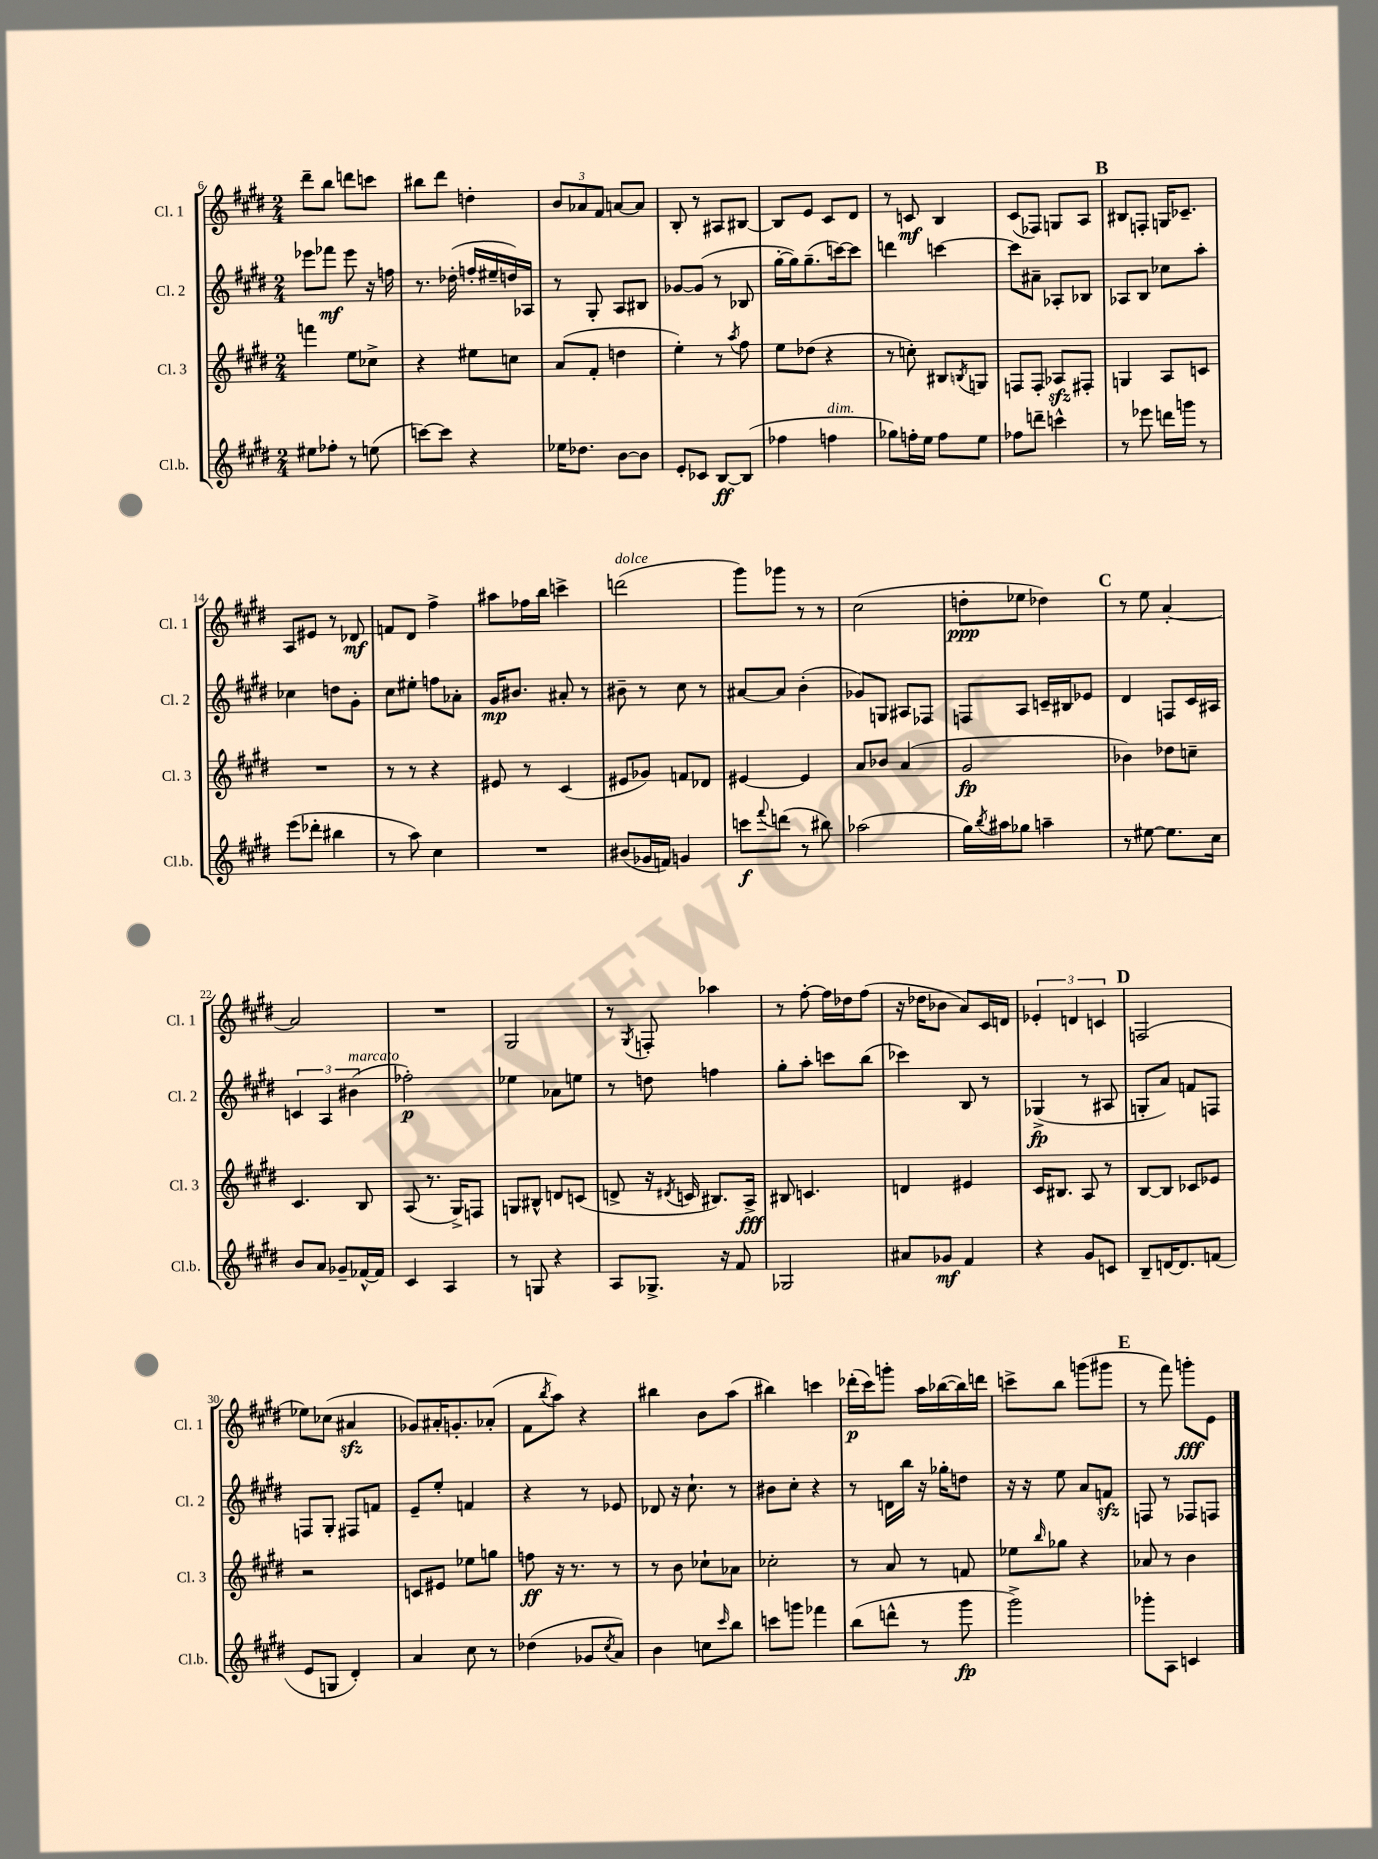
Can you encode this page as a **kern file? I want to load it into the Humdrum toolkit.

**kern	**dynam	**kern	**dynam	**kern	**dynam	**kern	**dynam
*part4	*part4	*part3	*part3	*part2	*part2	*part1	*part1
*staff4	*staff4	*staff3	*staff3	*staff2	*staff2	*staff1	*staff1
*I"Cl.b.	*	*I"Cl. 3	*	*I"Cl. 2	*	*I"Cl. 1	*
*I'Cl.b.	*	*I'Cl. 3	*	*I'Cl. 2	*	*I'Cl. 1	*
*clefG2	*	*clefG2	*	*clefG2	*	*clefG2	*
*k[f#c#g#d#]	*	*k[f#c#g#d#]	*	*k[f#c#g#d#]	*	*k[f#c#g#d#]	*
*M2/4	*	*M2/4	*	*M2/4	*	*M2/4	*
=6	=6	=6	=6	=6	=6	=6	=6
8ee#X\L	.	4fffn\	.	8eee-X\L	.	8ddd#~\L	.
8ff-X'\J	.	.	.	8fff-X\J	mf	8bb\J	.
8r	.	8ee\L	.	8eee-\	.	8dddn\L	.
(8een\	.	8cc-X^\J	.	16r	.	8cccn\J	.
.	.	.	.	16ffn\	.	.	.
=7	=7	=7	=7	=7	=7	=7	=7
[8cccn\L)	.	4r	.	8.r	.	8bb#X\L	.
8ccc\J]	.	.	.	.	.	8ddd#\J	.
.	.	.	.	(16dd-X'\	.	.	.
4r	.	8ee#X\L	.	16ffn'/LL	.	4ddn'\	.
.	.	.	.	16ee#X~/	.	.	.
.	.	8ccn\J	.	16ddn/)	.	.	.
.	.	.	.	16A-X/JJ	.	.	.
=8	=8	=8	=8	=8	=8	=8	=8
16ee-X\KL	.	(8a/L	.	8r	.	12b/L	.
8.dd-X\J	.	.	.	.	.	.	.
.	.	.	.	.	.	12a-X/	.
.	.	8f#'/J	.	8G#'/	.	.	.
.	.	.	.	.	.	12f#/J	.
[8b\L	.	4ddn\	.	8A/L	.	[8an/L	.
8b\J]	.	.	.	8B#X/J	.	8a/J]	.
=9	=9	=9	=9	=9	=9	=9	=9
8e'/L	.	4ee'\)	.	[8g-X/L	.	8B'/	.
8c-X/J	.	.	.	(8g-/J]	.	8r	.
[8B/L	ff	8r	.	8r	.	8A#X/L	.
.	.	8qaa/	.	.	.	.	.
(8B/J]	.	8ff#\	.	8B-X/	.	[8B#X/J	.
=10	=10	=10	=10	=10	=10	=10	=10
4ff-X\	.	8ee\L	.	[16gg#'\LL	.	8B#/L]	.
.	.	.	.	16gg#\J])	.	.	.
.	.	(8dd-X\J	.	(8.gg#~\	.	8e/J	.
!LO:TX:a:i:t=dim.	!	!	!	!	!	!	!
4ffn\	.	4r	.	.	.	8c#/L	.
.	.	.	.	[16cccn\k)	.	.	.
.	.	.	.	8ccc\J]	.	8d#/J	.
=11	=11	=11	=11	=11	=11	=11	=11
8gg-X\L)	.	8r	.	4dddn\	.	8r	.
16ffn'\L	.	8ccn'\)	.	.	.	8cn/	mf
16ee\JJ	.	.	.	.	.	.	.
8ff\L	.	8B#X/L	.	[4cccn\	.	4B/	.
.	.	8qBn/	.	.	.	.	.
8ee\J	.	8Gn/J	.	.	.	.	.
=12	=12	=12	=12	=12	=12	=12	=12
8ff-X\L	.	8Fn/L	.	8ccc\L]	.	(8c#/L	.
8dddn~\J	.	8F'/J	.	8a#X~\J	.	8F-X/J)	.
4cccn^^\	.	8A-Xzz/L	.	8A-X'/L	.	8Gn/L	.
.	.	8F#X'/J	.	8B-X/J	.	8A/J	.
!!LO:REH:place=s1:t=B
=13	=13	=13	=13	=13	=13	=13	=13
8r	.	4Gn/	.	8A-X/L	.	8B#X/L	.
8eee-X\	.	.	.	8B/J	.	8Fn'/J	.
16dddn\LL	.	8A/L	.	8cc-X\L	.	16Gn/KL	.
16gggn\JJ	.	.	.	.	.	8.c-X~/J	.
8r	.	8cn/J	.	8aa'\J	.	.	.
!!LO:LB:g=z
=14	=14	=14	=14	=14	=14	=14	=14
(8eee\L	.	2r	.	4cc-X\	.	8A/L	.
8ddd-X'\J	.	.	.	.	.	8e#X/J	.
4bb#X\	.	.	.	8ddn\L	.	8r	.
.	.	.	.	8g#'\J	.	8d-X/	mf
=15	=15	=15	=15	=15	=15	=15	=15
8r	.	8r	.	8cc#\L	.	8fn/L	.
8aa\)	.	8r	.	8ee#X'\J	.	8d#/J	.
4cc#\	.	4r	.	8ffn\L	.	4ff#^\	.
.	.	.	.	8a-X'\J	.	.	.
=16	=16	=16	=16	=16	=16	=16	=16
2r	.	8e#X/	.	16g#/KL	mp	8aa#X\L	.
.	.	.	.	8.b#X/J	.	.	.
.	.	8r	.	.	.	16ff-X\L	.
.	.	.	.	.	.	16bb\JJ	.
.	.	(4c#/	.	8a#X'/	.	4cccn^\	.
.	.	.	.	8r	.	.	.
=17	=17	=17	=17	=17	=17	=17	=17
!	!	!	!	!	!	!LO:TX:a:i:t=dolce	!
(8b#X/L	.	8e#X/L	.	8b#X~\	.	(2dddn\	.
16g-X/L	.	8g-X/J)	.	8r	.	.	.
16fn/JJ)	.	.	.	.	.	.	.
4gn/	.	8fn/L	.	8cc#\	.	.	.
.	.	8d-X/J	.	8r	.	.	.
=18	=18	=18	=18	=18	=18	=18	=18
8cccn\L	f	[4e#X/	.	[8a#X/L	.	8ggg#\L)	.
8qqfff#/	.	.	.	.	.	.	.
(8dddn\J	.	.	.	8a#/J]	.	8ggg-X\J	.
8r	.	4e#/]	.	(4b'\	.	8r	.
8bb#X\)	.	.	.	.	.	8r	.
=19	=19	=19	=19	=19	=19	=19	=19
(2aa-X\	.	8a/L	.	8g-X/L)	.	(2cc#\	.
.	.	8b-X/J	.	8Gn/J	.	.	.
.	.	(4a/	.	8A#X/L	.	.	.
.	.	.	.	8F-X/J	.	.	.
=20	=20	=20	=20	=20	=20	=20	=20
16gg#\LL)	.	2g#/	fp	8Fn/L	.	8ddn'\L	ppp
8qbb/	.	.	.	.	.	.	.
16aa#X\J	.	.	.	.	.	.	.
8gg-X\J	.	.	.	8A/J	.	8ee-X\J	.
4aan~\	.	.	.	16cn~/LL	.	4dd-X\)	.
.	.	.	.	16B#X/J	.	.	.
.	.	.	.	8e-X/J	.	.	.
!!LO:REH:place=s1:t=C
=21	=21	=21	=21	=21	=21	=21	=21
8r	.	4b-X\)	.	4d#/	.	8r	.
[8ee#X\	.	.	.	.	.	8ee\	.
8.ee#\L]	.	8dd-X\L	.	8Fn/L	.	[4a'/	.
.	.	8ccn~\J	.	16c#/L	.	.	.
16cc#\Jk	.	.	.	16A#X/JJ	.	.	.
!!LO:LB:g=z
=22	=22	=22	=22	=22	=22	=22	=22
8b/L	.	4.c#/	.	6cn/	.	2a/]	.
8a/J	.	.	.	.	.	.	.
.	.	.	.	6A/	.	.	.
8g-X~/L	.	.	.	.	.	.	.
!	!	!	!	!LO:TX:a:i:t=marcato	!	!	!
.	.	.	.	(6b#X\	.	.	.
[16f-X^^/L	.	8B/	.	.	.	.	.
16f-/JJ]	.	.	.	.	.	.	.
=23	=23	=23	=23	=23	=23	=23	=23
4c#/	.	(8A/	.	2ff-X'\)	p	2r	.
.	.	8.r	.	.	.	.	.
4A/	.	.	.	.	.	.	.
.	.	16G#^/KL)	.	.	.	.	.
.	.	8Fn/J	.	.	.	.	.
=24	=24	=24	=24	=24	=24	=24	=24
8r	.	8Gn/L	.	4ee-X\	.	2G#/	.
8Gn/	.	8B#X^^/J	.	.	.	.	.
4r	.	8dn/L	.	8a-X\L	.	.	.
.	.	(8cn/J	.	8een\J	.	.	.
=25	=25	=25	=25	=25	=25	=25	=25
8A/L	.	8dn^/	.	8r	.	8r	.
.	.	.	.	.	.	8qG#/	.
8.G-X^/J	.	16r	.	8ddn\	.	8Fn'/	.
.	.	8qd#X/	.	.	.	.	.
.	.	16cn/	.	.	.	.	.
.	.	8.B#X/L)	.	4ffn\	.	4aa-X\	.
16r	.	.	.	.	.	.	.
8f#/	.	.	.	.	.	.	.
.	.	16A^/Jk	fff	.	.	.	.
=26	=26	=26	=26	=26	=26	=26	=26
2G-X/	.	8B#X/	.	8gg#'\L	.	8r	.
.	.	4.cn/	.	8aa'\J	.	[8ff#'\	.
.	.	.	.	8cccn\L	.	16ff#\LL]	.
.	.	.	.	.	.	16dd-X\J	.
.	.	.	.	(8bb\J	.	(8ff#\J	.
=27	=27	=27	=27	=27	=27	=27	=27
8a#X/L	.	4dn/	.	4ccc-X\)	.	16r	.
.	.	.	.	.	.	16dd-X\KL	.
8g-X/J	mf	.	.	.	.	8b-X\J	.
4f#/	.	4e#X/	.	8B/	.	8a/L)	.
.	.	.	.	8r	.	16c#/L	.
.	.	.	.	.	.	16dn/JJ	.
=28	=28	=28	=28	=28	=28	=28	=28
4r	.	16c#/KL	.	(4G-X^/	fp	6e-X'/	.
.	.	8.B#X/J	.	.	.	.	.
.	.	.	.	.	.	6dn/	.
8g#/L	.	8A/	.	8r	.	.	.
.	.	.	.	.	.	6cn/	.
8cn/J	.	8r	.	8A#X/	.	.	.
!!LO:REH:place=s1:t=D
=29	=29	=29	=29	=29	=29	=29	=29
8B~/L	.	[8B/L	.	8Gn'/L	.	(2Fn/	.
[16dn/K	.	8B/J]	.	8a/J)	.	.	.
8.d/]	.	.	.	.	.	.	.
.	.	8c-X/L	.	8fn/L	.	.	.
(8fn/J	.	8e-X/J	.	8Fn/J	.	.	.
!!LO:LB:g=z
=30	=30	=30	=30	=30	=30	=30	=30
8e/L	.	2r	.	8Fn/L	.	8ee-X\L)	.
8Gn/J	.	.	.	8G#'/J	.	(8cc-X\J	.
4d#'/)	.	.	.	8F#X/L	.	4a#Xzz/	.
.	.	.	.	8fn/J	.	.	.
=31	=31	=31	=31	=31	=31	=31	=31
4a/	.	8cn/L	.	8e~/L	.	8g-X/L)	.
.	.	8e#X/J	.	8ee'/J	.	16a#X'/K	.
.	.	.	.	.	.	8.gn'/	.
8cc#\	.	8ee-X\L	.	4fn/	.	.	.
8r	.	8ggn\J	.	.	.	(8a-X'/J	.
=32	=32	=32	=32	=32	=32	=32	=32
(4dd-X\	.	8ffn\	ff	4r	.	8f#\L	.
.	.	.	.	.	.	8qbb/	.
.	.	16r	.	.	.	8aa\J)	.
.	.	8.r	.	.	.	.	.
8g-X/L	.	.	.	8r	.	4r	.
8qcc#/	.	.	.	.	.	.	.
8a/J)	.	8r	.	8e-X/	.	.	.
=33	=33	=33	=33	=33	=33	=33	=33
4b\	.	8r	.	8d-X/	.	4bb#X\	.
.	.	8b\	.	16r	.	.	.
.	.	.	.	8.cc#`\	.	.	.
8ccn\L	.	8cc-X`\L	.	.	.	8b\L	.
16qqccc#/	.	.	.	.	.	.	.
8bb\J	.	8a-X\J	.	8r	.	(8aa\J	.
=34	=34	=34	=34	=34	=34	=34	=34
8cccn\L	.	2cc-X'\	.	8b#X\L	.	4bb#X\)	.
8gggn\J	.	.	.	8cc#'\J	.	.	.
4fff-X\	.	.	.	4r	.	4cccn\	.
=35	=35	=35	=35	=35	=35	=35	=35
(8bb\L	.	8r	.	8r	.	(16ddd-X'\LL	p
.	.	.	.	.	.	16ccc#\J)	.
8dddn^^\J	.	8a/	.	16dn\LL	.	8gggn'\J	.
.	.	.	.	16bb\JJ	.	.	.
8r	.	8r	.	16r	.	16aa\LL	.
.	.	.	.	16gg-X'\KL	.	([16bb-X\	.
8ggg#\	fp	8fn/	.	8ddn\J	.	16bb-\])	.
.	.	.	.	.	.	16dddn\JJ	.
=36	=36	=36	=36	=36	=36	=36	=36
2ggg#^\)	.	8ee-X\L	.	16r	.	8cccn^\L	.
.	.	.	.	16r	.	.	.
.	.	16qqbb/	.	.	.	.	.
.	.	8gg-X\J	.	8ee\	.	8bb\J	.
.	.	4r	.	8a/L	.	(8gggn\L	.
.	.	.	.	8fnzz/J	.	8ggg#X\J	.
!!LO:REH:place=s1:t=E
=37	=37	=37	=37	=37	=37	=37	=37
8ggg-X'\L	.	8a-X/	.	8Fn/	.	8r	.
8A\J	.	8r	.	8r	.	8fff#\)	.
4cn/	.	4b\	.	8F-X/L	.	8gggn'\L	fff
.	.	.	.	8Fn/J	.	8e\J	.
==	==	==	==	==	==	==	==
*-	*-	*-	*-	*-	*-	*-	*-
